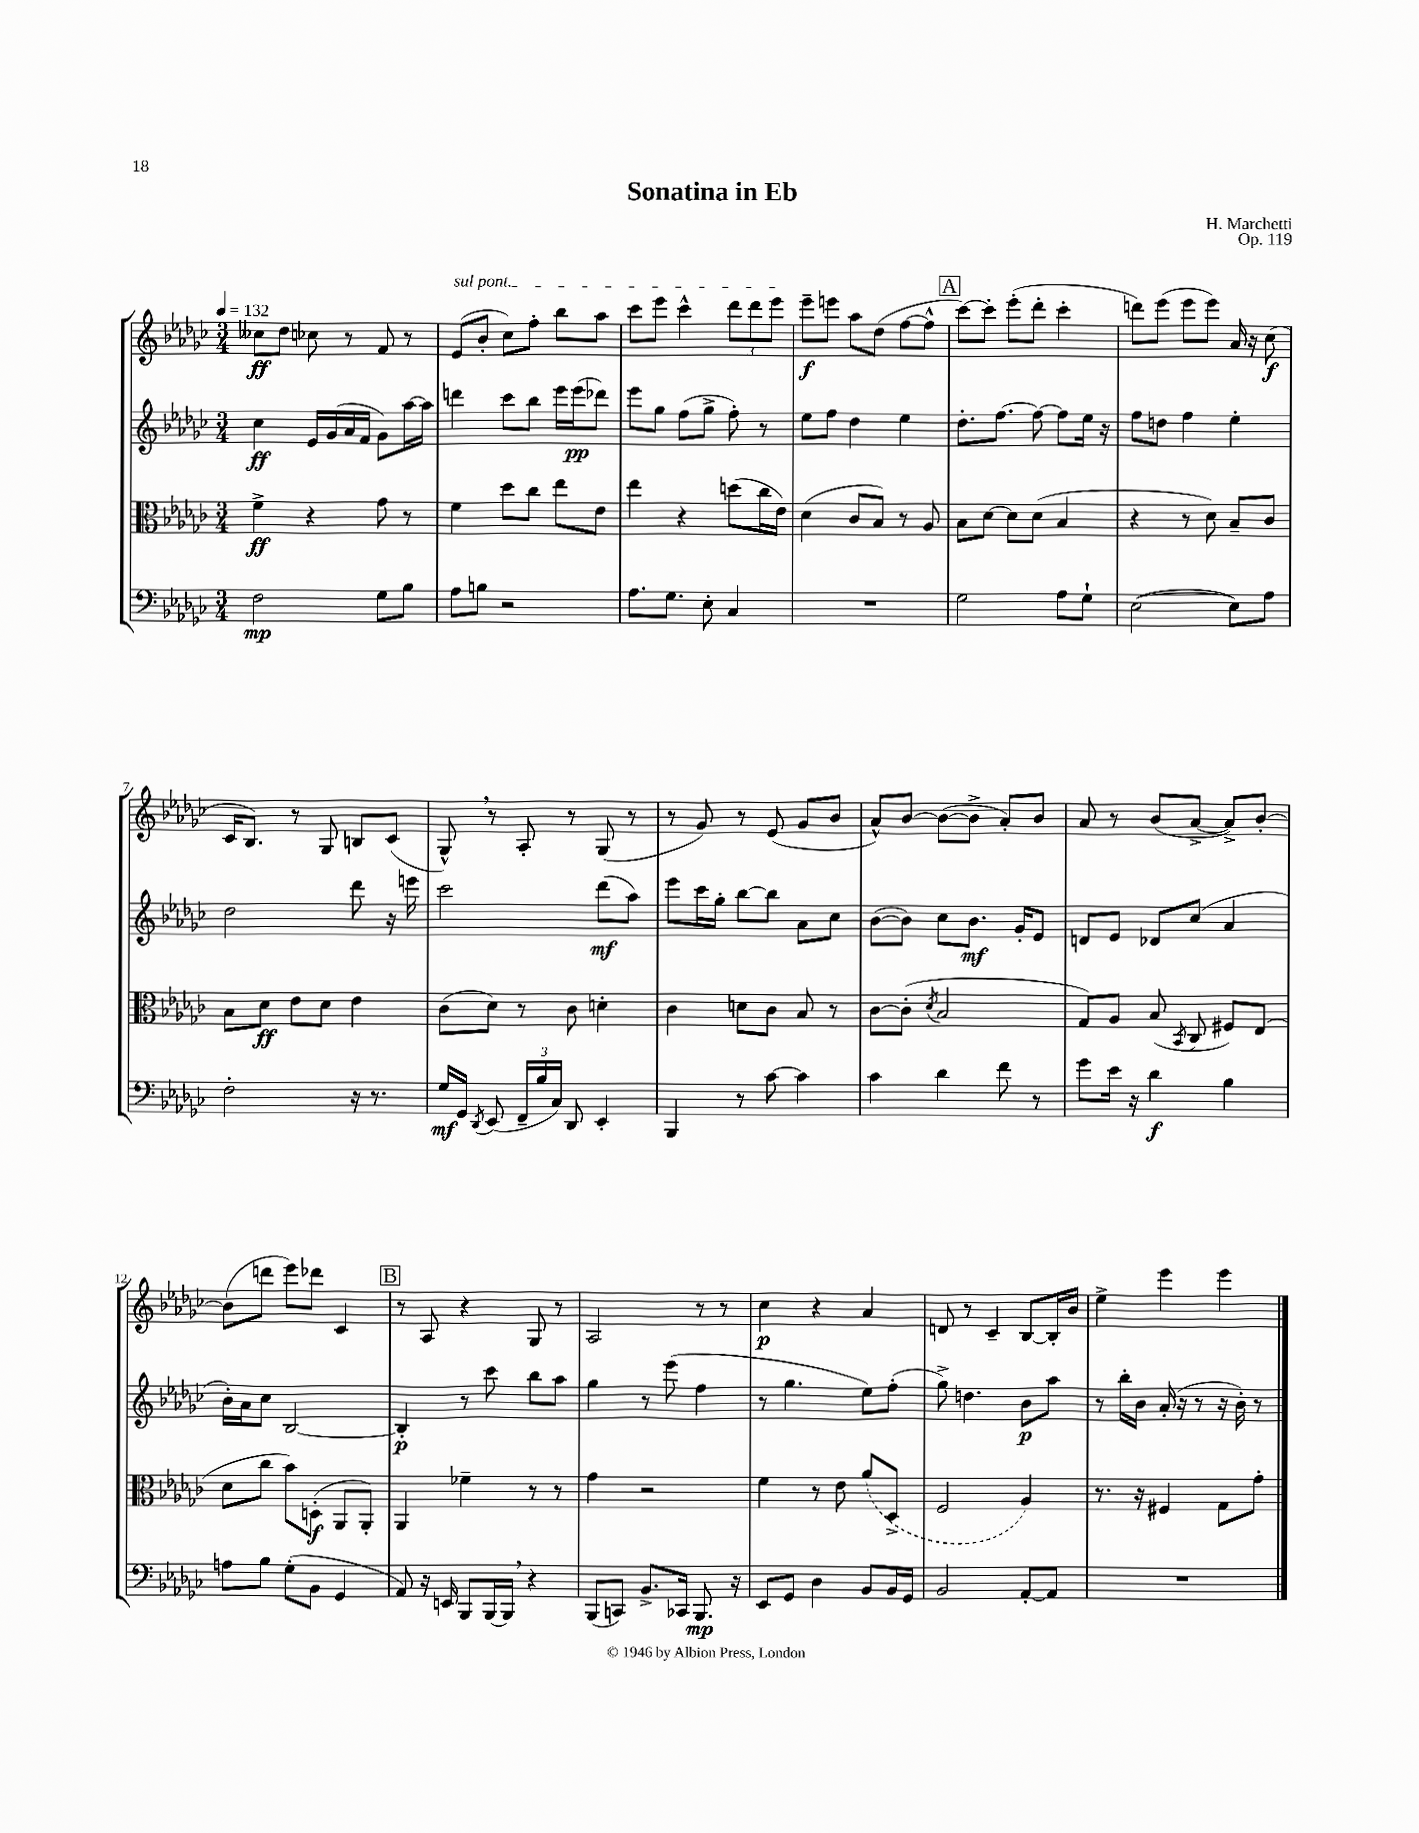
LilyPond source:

\header { title = "Sonatina in Eb" composer = "H. Marchetti" opus = "Op. 119" }
<<
\new StaffGroup <<
\new Staff = "s0" {
    \clef treble \key ges \major \numericTimeSignature \time 3/4 \tempo 4 = 132
    \autoBeamOff ceses''8[\ff des''8] ces''8 r8 f'8 r8 |
    \once \override TextSpanner.bound-details.left.text = \markup { \italic "sul pont." } ees'8[\startTextSpan( bes'8]-. ces''8[) f''8]-. bes''8[ aes''8] |
    ces'''8[ ees'''8] ces'''4-^ \tuplet 3/2 { des'''8[ des'''8 ees'''8]\stopTextSpan } |
    ees'''8[--\f e'''8] aes''8[ des''8]( f''8[~ f''8]-^ |
    \mark \markup { \box "A" } ces'''8[~) ces'''8]-. ees'''8[-.( des'''8]-. ces'''4-. |
    d'''8[) ees'''8]( ees'''8[ ees'''8]) aes'16 r16 ces''8\f( |
    ces'16[ bes8.]) r8 ges8 b8[ ces'8]( |
    ges8-^) \breathe r8 aes8-. r8 ges8( r8 |
    r8 ges'8) r8 ees'8( ges'8[ bes'8] |
    aes'8[-^) bes'8]~ bes'8[~( bes'8]-> aes'8[-.) bes'8] |
    aes'8 r8 bes'8[( aes'8]~-> aes'8[->) bes'8]~-. |
    bes'8[( d'''8] ees'''8[) des'''8] ces'4 |
    \mark \markup { \box "B" } r8 aes8 r4 ges8 r8 |
    aes2 r8 r8 |
    ces''4\p r4 aes'4 |
    d'8 r8 ces'4-- bes8[~ bes16-. bes'16] |
    ees''4-> ees'''4 ees'''4 \bar "|." |
}
\new Staff = "s1" {
    \clef treble \key ges \major \numericTimeSignature \time 3/4
    \autoBeamOff ces''4\ff ees'16[ ges'16( aes'16 f'16] ges'8[) aes''16~ aes''16] |
    d'''4 ces'''8[ bes''8] ees'''16[ ees'''16\pp( des'''8]) |
    ees'''8[ ges''8] f''8[( ges''8]-> f''8-.) r8 |
    ees''8[ f''8] des''4 ees''4 |
    \mark \markup { \box "A" } des''8.[-. f''8.]~ f''8~ f''8[ ees''16] r16 |
    f''8[ d''8] f''4 ees''4-. |
    des''2 des'''8 r16 e'''16 |
    ces'''2 des'''8[\mf( aes''8]) |
    ees'''8[ ces'''16 ges''16]-. bes''8[~ bes''8] aes'8[ ces''8] |
    bes'8[~( bes'8]) ces''8[ bes'8.]\mf ges'16[-. ees'8] |
    d'8[ ees'8] des'8[ ces''8]( aes'4 |
    bes'16[-.) aes'16 ces''8] bes2~ |
    \mark \markup { \box "B" } bes4-.\p r8 ces'''8 bes''8[ aes''8] |
    ges''4 r8 ees'''8( f''4 |
    r8 ges''4. ees''8[) f''8]-.( |
    ges''8->) d''4. bes'8[\p aes''8] |
    r8 bes''16[-. bes'16] aes'16-.( r16 r8 r16 bes'16-.) r8 \bar "|." |
}
\new Staff = "s2" {
    \clef alto \key ges \major \numericTimeSignature \time 3/4
    \autoBeamOff f'4->\ff r4 ges'8 r8 |
    f'4 des''8[ ces''8] ees''8[ ees'8] |
    ees''4 r4 d''8[( ces''16 ees'16]) |
    des'4( ces'8[ bes8]) r8 aes8 |
    \mark \markup { \box "A" } bes8[ des'8]~ des'8[ des'8]( bes4 |
    r4 r8 des'8) bes8[-- ces'8] |
    bes8[ des'8]\ff ees'8[ des'8] ees'4 |
    ces'8[( des'8]) r8 ces'8 d'4-. |
    ces'4 d'8[ ces'8] bes8 r8 |
    ces'8[~ ces'8]-.( \acciaccatura { des'8 } bes2 |
    ges8[) aes8] bes8( \acciaccatura { bes,8 } ces8 fis8[) ees8]( |
    des'8[ ces''8] bes'8[) d8]-.\f( aes,8[ aes,8]-.) |
    \mark \markup { \box "B" } aes,4 fes'4-- r8 r8 |
    ges'4 r2 |
    f'4 r8 ees'8 \once \slurDashed aes'8[( des8]-> |
    f2 aes4) |
    r8. r16 fis4 ges8[ ges'8]-. \bar "|." |
}
\new Staff = "s3" {
    \clef bass \key ges \major \numericTimeSignature \time 3/4
    \autoBeamOff f2\mp ges8[ bes8] |
    aes8[ b8] r2 |
    aes8.[ ges8.] ees8-. ces4 |
    R2. |
    \mark \markup { \box "A" } ges2 aes8[ ges8]-! |
    ees2~( ees8[) aes8] |
    f2-. r16 r8. |
    ges16[\mf ges,16] \acciaccatura { des,8 } ees,8( \tuplet 3/2 { f,16[-- bes16 ces16]) } des,8 ees,4-. |
    bes,,4 r8 ces'8~ ces'4 |
    ces'4 des'4 f'8 r8 |
    ges'8[ ees'16] r16 des'4\f bes4 |
    a8[ bes8] ges8[-.( bes,8] ges,4 |
    \mark \markup { \box "B" } aes,8) r16 e,16 bes,,8[ bes,,16~ bes,,16] \breathe r4 |
    bes,,8[( c,8]) bes,8.[-> ces,16] bes,,8.\mp r16 |
    ees,8[ ges,8] des4 bes,8[ bes,16 ges,16] |
    bes,2 aes,8[~-. aes,8] |
    R2. \bar "|." |
}
>>
>>
